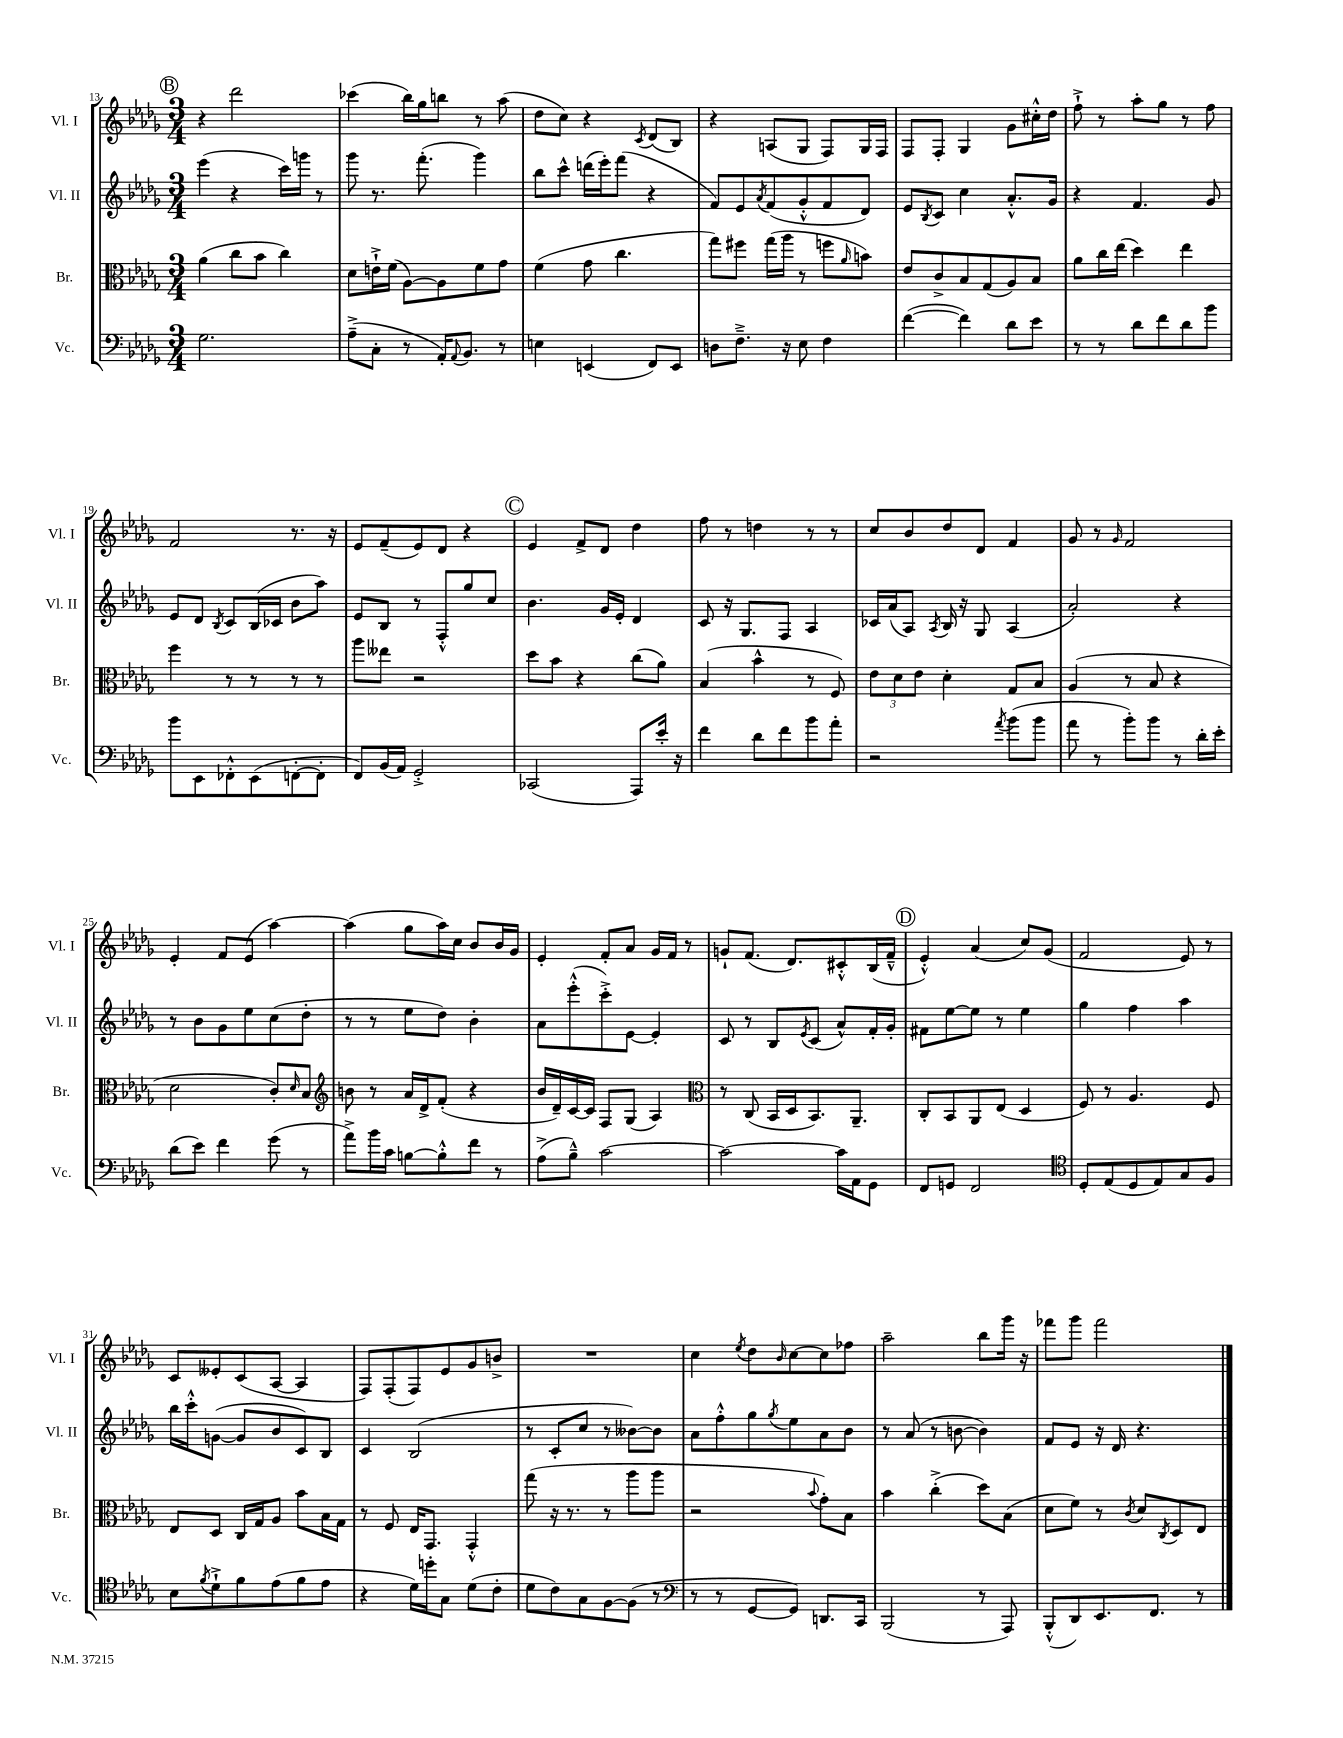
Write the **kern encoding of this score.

**kern	**kern	**kern	**kern
*part4	*part3	*part2	*part1
*staff4	*staff3	*staff2	*staff1
*I"Vc.	*I"Br.	*I"Vl. II	*I"Vl. I
*I'Vc.	*I'Br.	*I'Vl. II	*I'Vl. I
*clefF4	*clefC3	*clefG2	*clefG2
*k[b-e-a-d-g-]	*k[b-e-a-d-g-]	*k[b-e-a-d-g-]	*k[b-e-a-d-g-]
*M3/4	*M3/4	*M3/4	*M3/4
!!LO:REH:place=s1:t=B
=13	=13	=13	=13
2.G-\	(4a-\	(4eee-\	4r
.	8cc\L	4r	2ddd-\
.	8b-\J	.	.
.	4cc\)	16ccc\LL)	.
.	.	16gggn\JJ	.
.	.	8r	.
=14	=14	=14	=14
(8A-~^\L	8d-\L	8ggg-\	(4ccc-X\
8C'\J	16en`^\L	8.r	.
.	(16f\JJ	.	.
8r	[8A-\L)	.	16bb-\LL)
.	.	(8.fff'\	16gg-\J
16AA-'/KL)	8A-\]	.	8bbn\J
8qqAA-/	.	.	.
8.BB-/J	.	.	.
.	8f\	4ggg-\)	8r
8r	8g-\J	.	(8aa-\
=15	=15	=15	=15
4En\	(4f\	8bb-\L	8dd-\L
.	.	8ccc^^\J	8cc\J)
(4EEn/	8g-\	(16dddn\LL	4r
.	.	16eee-'\J)	.
.	4.cc\	(8fff\J	.
.	.	.	8qc/
8FF/L)	.	4r	(8d-/L
8EE/J	.	.	8B-/J)
=16	=16	=16	=16
8Dn\L	8gg-\L)	8f/L)	4r
8.F~^\J	8ff#X\J	8e-/	.
.	.	8qa-/	.
.	(16gg-\LL	(8f/	(8An/L
16r	16aa-\JJ	.	.
8E-\	8r	8g-'^^/	8G-/J
4F\	8ffn\L	8f/	8F/L)
.	16qqa-/	.	.
.	8bn\J)	8d-/J)	16G-/L
.	.	.	16F/JJ
=17	=17	=17	=17
([4f\	8e-/L	8e-/L	8F/L
.	.	8qB-/	.
.	8c^/	8c/J	8F'/J
4f\])	8B-/	4cc\	4G-/
.	(8G-/	.	.
8d-\L	8A-/)	8.a-'^^/L	8g-\L
8e-\J	8B-/J	.	16cc#X'^^\L
.	.	16g-/Jk	16dd-\JJ
=18	=18	=18	=18
8r	8a-\L	4r	8ff`^\
8r	16cc\L	.	8r
.	(16ee-\JJ	.	.
8d-\L	4dd-\)	4.f/	8aa-'\L
8f\	.	.	8gg-\J
8d-\	4ee-\	.	8r
8b-\J	.	8g-/	8ff\
!!LO:LB:g=z
=19	=19	=19	=19
8b-\L	4ff\	8e-/L	2f/
8EE-\	.	8d-/J	.
.	.	8qB-/	.
8FF-X'^^\	8r	8c/L	.
(8EE-\	8r	(16B-/L	.
.	.	16c-X/JJ	.
[8FFn'\	8r	8b-\L	8.r
8FF'\J]	8r	8aa-\J)	.
.	.	.	16r
=20	=20	=20	=20
8FF/L)	8aa-\L	8e-/L	8e-/L
(16BB-/L	8ee--X\J	8B-/J	(8f~/
16AA-/JJ)	.	.	.
2GG-'^/	2r	8r	8e-/)
.	.	8F'^^/L	8d-/J
.	.	8gg-/	4r
.	.	8cc/J	.
!!LO:REH:place=s1:t=C
=21	=21	=21	=21
(2CC-X/	8dd-\L	4.b-\	4e-/
.	8b-\J	.	.
.	4r	.	8f^/L
.	.	16g-/LL	8d-/J
.	.	16e-'/JJ	.
8AAA-/L)	(8cc\L	4d-/	4dd-\
16e-'/Jk	8a-\J)	.	.
16r	.	.	.
=22	=22	=22	=22
4f\	(4B-/	8c/	8ff\
.	.	16r	8r
.	.	8.G-/L	.
8d-\L	4b-^^\	.	4ddn\
8f\	.	8F/J	.
8b-\	8r	4A-/	8r
8a-'\J	8F/)	.	8r
=23	=23	=23	=23
2r	12e-\L	16c-X/LL	8cc/L
.	.	(16a-/J	.
.	12d-\	.	.
.	.	8A-/J)	8b-/
.	12e-\J	.	.
.	.	8qA-/	.
.	4d-'\	16B-/	8dd-/
.	.	16r	.
.	.	8G-/	8d-/J
8qa-/	.	.	.
(8b-\L	8G-/L	(4A-/	4f/
8b-\J	8B-/J	.	.
=24	=24	=24	=24
8a-\	(4A-/	2a-'/)	8g-/
8r	.	.	8r
.	.	.	16qqg-/
8b-'\L)	8r	.	2f/
8b-\J	8B-/	.	.
8r	4r	4r	.
16d-'\LL	.	.	.
16e-'\JJ	.	.	.
!!LO:LB:g=z
=25	=25	=25	=25
(8d-\L	2d-\	8r	4e-'/
8e-\J)	.	8b-\L	.
4f\	.	8g-\	8f/L
.	.	8ee-\	(8e-/J
(8g-\	8c'/L)	(8cc\	[4aa-\)
.	16qqd-/	.	.
8r	8B-/J	8dd-'\J	.
=26	=26	=26	=26
*	*clefG2	*	*
8a-^\L)	8bn\	8r	(4aa-\]
16b-\L	8r	8r	.
16c\JJ	.	.	.
[8Bn\L	16a-/LL	8ee-\L	8gg-\L
.	16d-^/J	.	.
8B'^^\]	(8f'/J	8dd-\J)	16aa-\L)
.	.	.	16cc\JJ
8f\J	4r	4b-'\	8b-/L
8r	.	.	16b-/L
.	.	.	16g-/JJ
=27	=27	=27	=27
(8A-^\L	16b-/LL	8a-\L	4e-'/
.	16d-~/)	.	.
8B-~^^\J)	[16c/	(8eee-'^^\	.
.	16c/JJ]	.	.
[2c\	8F/L	8ccc'^\)	8f'/L
.	(8G-/J	[8e-\J	8a-/J
.	4A-/)	4e-'/]	16g-/LL
.	.	.	16f/JJ
.	.	.	8r
=28	=28	=28	=28
*	*clefC3	*	*
2c\_	8r	8c/	8gn`/L
.	(8C/	8r	(8.f/J
.	16BB-/LL	8B-/L	.
.	16D-/J	.	8.d-/L)
.	.	8qe-/	.
.	8.BB-/)	(8c/J	.
16c\LL]	.	8a-^^/L)	8c#X'^^/
16AA-\J	8.AA-~/J	.	.
8GG-\J	.	16f'/L	(16B-/L
.	.	16g-'/JJ	16f~^^/JJ
!!LO:REH:place=s1:t=D
=29	=29	=29	=29
8FF/L	8C'/L	8f#X\L	4e-'^^/)
8GGn/J	8BB-/	[8ee-\	.
2FF/	8AA-/	8ee-\J]	(4a-/
.	(8E-/J	8r	.
.	4D-/	4ee-\	8cc/L)
.	.	.	(8g-/J
=30	=30	=30	=30
*clefC4	*	*	*
8D-'/L	8F/)	4gg-\	2f/
(8E-/	8r	.	.
8D-/	4.A-/	4ff\	.
8E-/)	.	.	.
8G-/	.	4aa-\	8e-/)
8F/J	8F/	.	8r
!!LO:LB:g=z
=31	=31	=31	=31
8B-\L	8E-/L	16bb-\LL	8c/L
.	.	16ccc'^^\J	.
8qf/	.	.	.
8d-`^\	8D-/J	([8gn\J	8e--X'/
8f\	16C/LL	8g/L]	(8c/
.	16G-/J	.	.
(8e-\	8A-/J	8b-/	[8A-/J
8f\	8b-\L	8c/)	4A-/]
8e-\J	16B-\L	8B-/J	.
.	16G-\JJ	.	.
=32	=32	=32	=32
4r	8r	4c/	8F/L)
.	8F/	.	(8F'/
16d-\LL)	16E-/KL	(2B-/	8F/)
16ddn'\J	8.GG-/J	.	.
8G-\J	.	.	8e-/
(8d-\L	4GG-'^^/	.	8g-/
8c'\J	.	.	8bn^/J
=33	=33	=33	=33
8d-\L	(8gg-\	8r	2.r
8c\)	16r	8c'/L	.
.	8.r	.	.
8G-\	.	8cc/J	.
[8F\	8r	8r	.
(8F\J]	8aa-\L	[8b--X\L)	.
8r	8aa-\J	8b--\J]	.
=34	=34	=34	=34
*clefF4	*	*	*
8r	2r	8a-\L	4cc\
8r	.	8ff'^^\	.
.	.	.	8qee-/
[8GG-/L	.	8gg-\	8dd-\L
.	.	8qgg-/	16qqb-/
8GG-/J])	.	8ee-\	[8cc\
.	8qqb-/	.	.
8.DDn/L	8g-'\L)	8a-\	8cc\]
.	8B-\J	8b-\J	8ff-X\J
16CC/Jk	.	.	.
=35	=35	=35	=35
(2BBB-/	4b-\	8r	2aa-~\
.	.	(8a-/	.
.	(4cc'^\	8r	.
.	.	[8bn\	.
8r	8dd-\L)	4b\])	8bb-\L
8AAA-/)	(8B-\J	.	16ggg-\Jk
.	.	.	16r
=36	=36	=36	=36
(8BBB-'^^/L	8d-\L	8f/L	8fff-X\L
8DD-/)	8f\J)	8e-/J	8ggg-\J
8.EE-/	8r	16r	2fff-\
.	.	16d-/	.
.	8qc/	.	.
.	8d-/L	4.r	.
8.FF/J	.	.	.
.	8qC/	.	.
.	8D-/	.	.
8r	8E-/J	.	.
==	==	==	==
*-	*-	*-	*-
